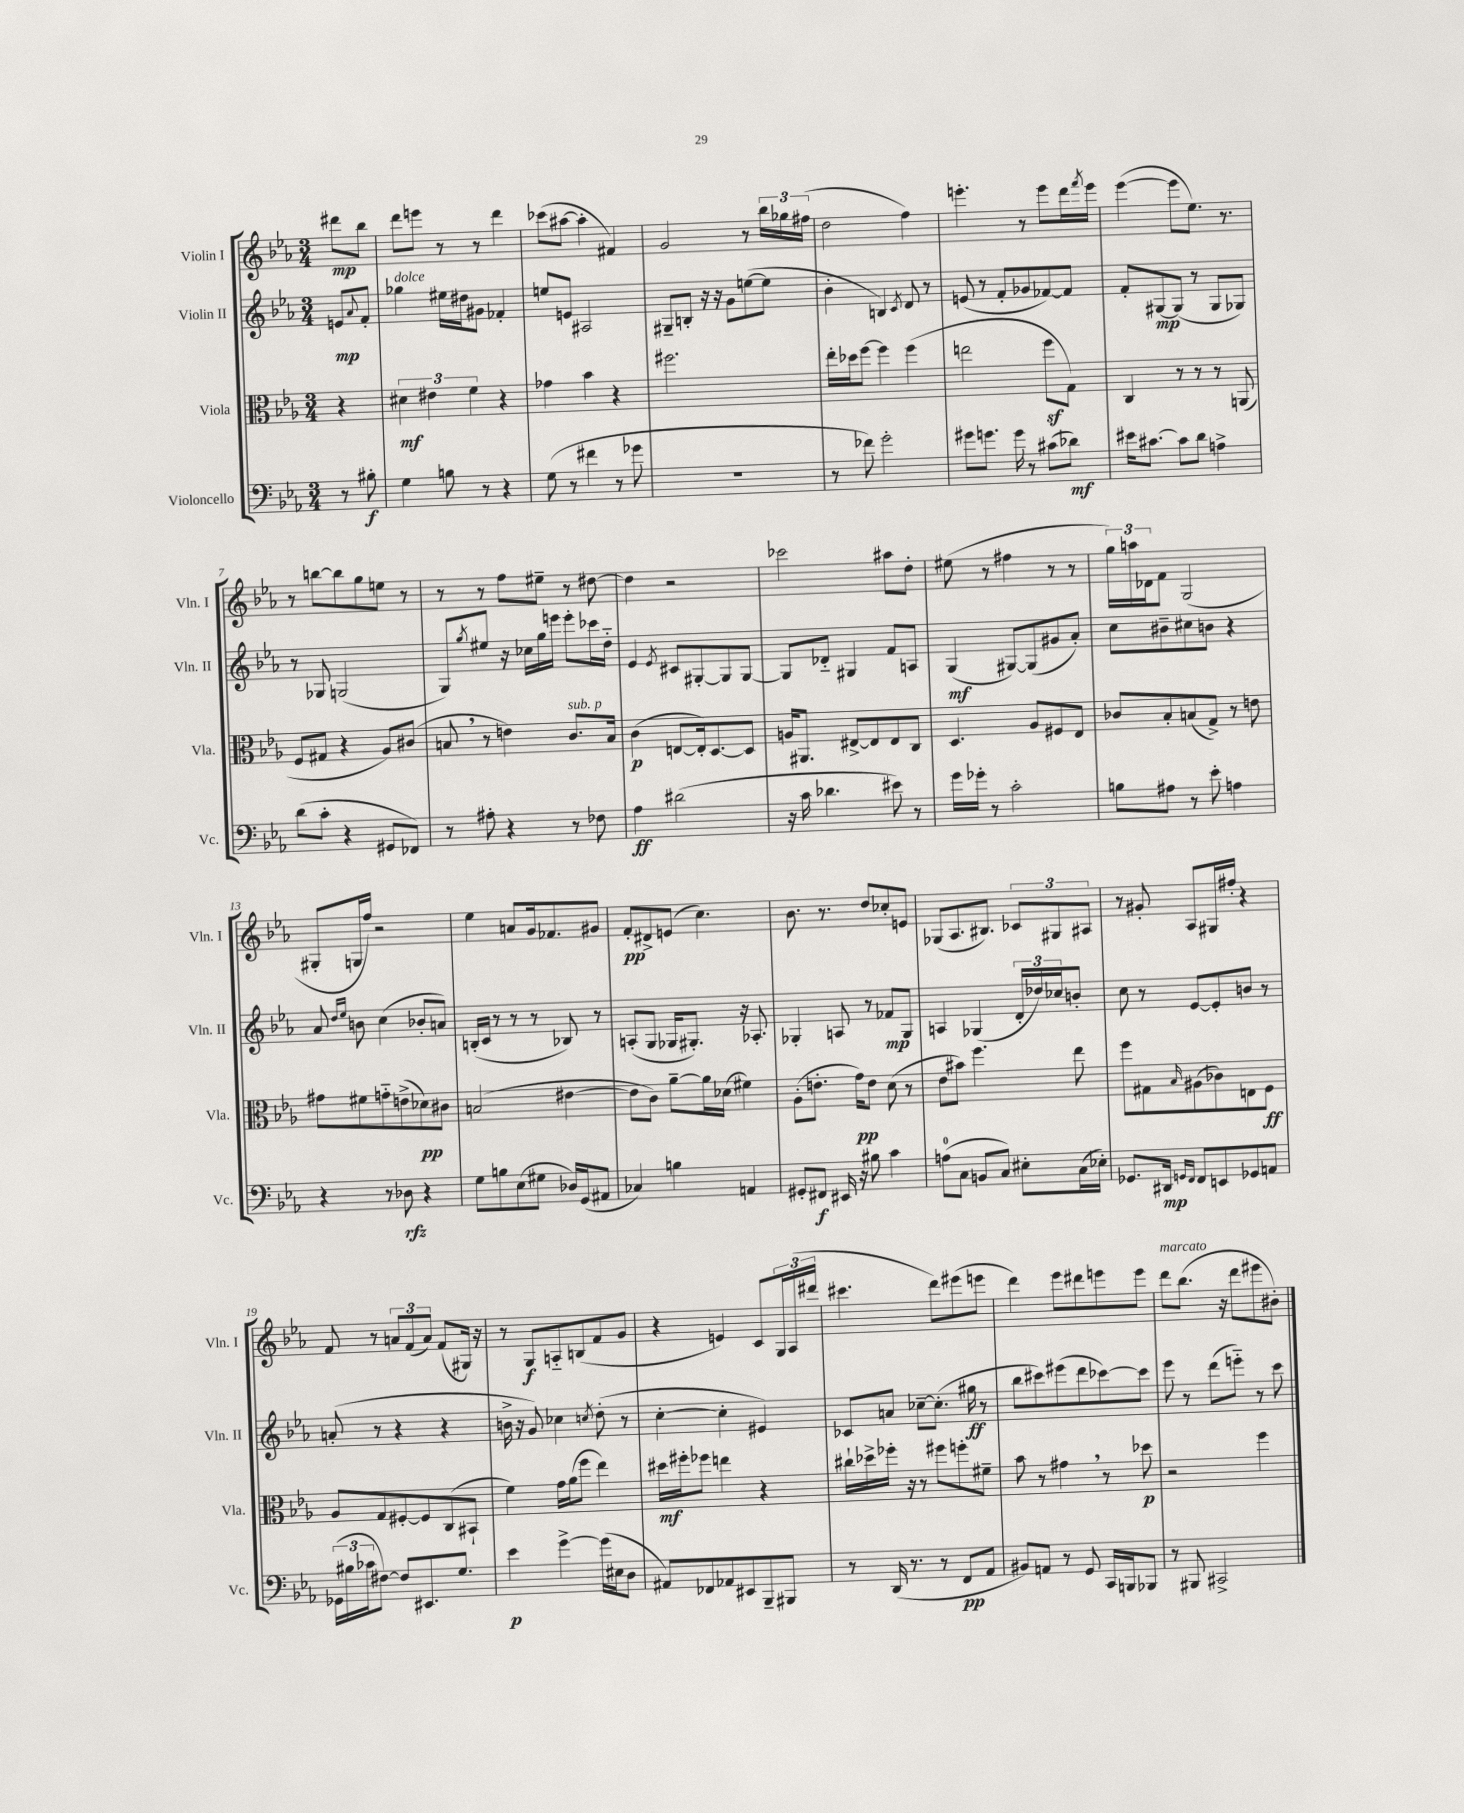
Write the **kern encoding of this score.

**kern	**kern	**kern	**kern
*staff4	*staff3	*staff2	*staff1
*clefF4	*clefC3	*clefG2	*clefG2
*k[b-e-a-]	*k[b-e-a-]	*k[b-e-a-]	*k[b-e-a-]
*M3/4	*M3/4	*M3/4	*M3/4
8r	4r	8e	8ddd#
.	.	8qqa-	.
8B#'	.	8f'	8bb-
=	=	=	=
4G	6d#	4gg-	8ddd
.	.	.	8eee
.	6e#	.	.
8B	.	16ee#	8r
.	.	16dd#	.
.	6f	.	.
8r	.	8g#	8r
4r	4r	4f-'	4ddd
=	=	=	=
(8G	4g-	8ee	(8ccc-
8r	.	8e	[8aa#
4f#	4b-	2A#	4aa#']
8r	4r	.	4f#)
8g-	.	.	.
=	=	=	=
2.r	2.ff#	8G#~	2g
.	.	8B'	.
.	.	16r	.
.	.	16r	.
.	.	8g	.
.	.	([8ee	8r
.	.	8ee]	24bb-
.	.	.	24gg-
.	.	.	(24ff#
=	=	=	=
8r	16ee-'	4b-'	2dd
.	16dd-	.	.
8f-)	[8ff	.	.
2g'	4ff]	4B)	.
.	.	8qc	.
.	(4ff	8d	4ff)
.	.	8r	.
=	=	=	=
8g#	2ee	(8e	4.eee'
8.g	.	8r	.
.	.	8f'	.
16g	.	.	.
8r	.	8g-	8r
(8c#	8ff	[8f-)	8eee
8d-)	8G)	8f-]	16ddd
.	.	.	8qfff
.	.	.	16eee
=	=	=	=
16e#	4C	8f'	([4eee-
[8.c#	.	.	.
.	.	[8G#	.
8c#]	8r	(8G#]	8eee-]
8d	8r	8r	8.ee-)
4A^	8r	8G#	.
.	.	.	8.r
.	(8AA	8G-)	.
=	=	=	=
(8d	8F	8r	8r
8c'	8G#	8G-	[8bb
4r	4r	(2G	8bb]
.	.	.	8gg
8GG#	8A-)	.	8ee
8FF-)	(8c#	.	8r
=	=	=	=
8r	8B	8G)	8r
.	.	8qgg	.
8A#'	8r	8ee#	8r
4r	4e)	16r	8ff
.	.	16cc-	.
.	.	16gg	8ee#~
.	.	16eee	.
8r	8.c	8eee'	8r
8F-	.	16ccc-	[8dd#
.	16B	16dd'~	.
=	=	=	=
4A-	(4c	4e-	4dd#]
.	.	8qe-	.
(2d#	[8E	8c#	2r
.	16E'])	[8G#'	.
.	[8.D	.	.
.	.	8G#]	.
.	8D]	[8G#	.
=	=	=	=
16r	16A	8G#]	2ccc-
16c	8.AA#	.	.
4.d-	.	8d-'~	.
.	[8E#^	4G#	.
.	8E#]	.	.
8e#)	8E#	8f	8aa#
8r	8C	8A	8dd'
=	=	=	=
16g	4.D	(4G	(8ee#
16g-'	.	.	.
8r	.	.	8r
2c'	.	[8G#)	4ff#
.	8A-	(8G#]	.
.	8F#	8g#	8r
.	8E-	8a-')	8r
=	=	=	=
8B	8c-	8cc	24gg)
.	.	.	24aa
.	.	.	24d-
8A#	8B-'	8b#~	8f
8r	(8B	8cc#	(2G
8e-'	8G^)	8b	.
4A	8r	4r	.
.	8e	.	.
=	=	=	=
4r	8g#	8a-	8G#'
.	.	16qqdd	.
.	.	16qqee-	.
.	8f#	8b	16G
.	.	.	16ff)
8r	8g'~	(4cc	2r
8D-	(8e^	.	.
4r	8d-)	8b-'	.
.	8c#	8a)	.
=	=	=	=
8G	(2B	(16B'	4ee-
.	.	16c	.
8B	.	8r	.
(8E-	.	8r	8a
8G#	.	8r	16g
.	.	.	8.f-
16D-)	[4e#	8B-)	.
(16GG	.	.	.
8AA#	.	8r	8g#
=	=	=	=
4C-)	8e#]	(8A'	8f'
.	8c)	8G	8d#^
4B	[8a-~	16G-	(8e
.	.	8.G#')	.
.	16a-]	.	4.cc)
.	(16d-	.	.
4AA	4f#)	16r	.
.	.	8.A-'	.
=	=	=	=
8GG#'	(8A-'	4G-'	8.b-
8FF#	8.e'	.	.
.	.	.	8.r
16EE#	.	8A	.
16r	16g)	.	.
8B#	8e	8r	8dd
4c	(8d	8f-	8cc-'
.	8r	8G-	8e
=	=	=	=
(8A	8e-	4A	(8G-
8C	8b#)	.	8.A-
8BB	4.ff	(4G-	.
.	.	.	8.B#)
8C)	.	.	.
8E#'	.	24d'	12c-
.	.	24dd-)	.
.	.	24cc-	12G#
(16C	8ee-	8b'	.
.	.	.	12A#
16E-')	.	.	.
=	=	=	=
8.GG-	8ff	8cc	8r
.	8G#	8r	8g#'
16DD#	.	.	.
16qqGG	.	.	.
16qqFF	16qqB-	.	.
8FF	(8A#	[8e-	8A-
8EE	8c-)	8e-']	16G#
.	.	.	16ff#'
8GG-	8E	8b	4r
8AA	8F	8r	.
=	=	=	=
(24GG-	8A-	(8a'	8f
24B#	.	.	.
24c-	.	.	.
[8F#)	8G	8r	8r
8F#]	[8F#'	4r	12a
.	.	.	(12f
8.EE#	8F#]	.	.
.	.	.	12a)
.	(8C	4r	(8f
8.G	.	.	.
.	8BB#`	.	16G#)
.	.	.	16r
=	=	=	=
4e-	4f)	16b^	8r
.	.	16r	.
.	.	8g)	8G
[4g^	16g	4cc-	8A'~
.	(16a-	.	.
.	8ff	.	(8B
.	.	8qcc	.
(16g]	4ee-)	(8dd'	8f
16E#	.	.	.
8D	.	8r	8g
=	=	=	=
8AA#)	16dd#	[4cc'	4r
.	16ff#'	.	.
8FF-	8ff-	.	.
8AA-	4ee	4cc']	4e)
8EE#	.	.	.
8BBB-~	4r	4e#)	8c
8BBB#	.	.	24G
.	.	.	(24A-
.	.	.	24ddd#
=	=	=	=
8r	16cc#`	8c-	4.ccc#
.	16dd-^	.	.
(16DD	16ff-'	8a	.
8.r	16r	.	.
.	8r	[8cc-~	.
8r	8ff#	(8.cc-']	8ddd)
8FF	8ff'	.	(8eee#
.	.	16gg#	.
8AA-	8f#~	8r	8eee
=	=	=	=
8BB#)	8b-	8bb-	4ddd)
8AA	8r	8ccc#)	.
8r	4g#	(8eee#	8eee-
8GG	.	8ddd	8ddd#
16CC	8r	[8ccc-)	8eee
16BBB	.	.	.
8BBB-	8dd-	8ccc-]	8eee
=	=	=	=
8r	2r	8eee-	8ddd
8BBB#	.	8r	(8.bb-
2CC#^	.	(8ddd	.
.	.	.	16r
.	.	8eee'~)	8ddd
.	4ff	8r	8eee#
.	.	8ccc	8b#')
==	==	==	==
*-	*-	*-	*-
